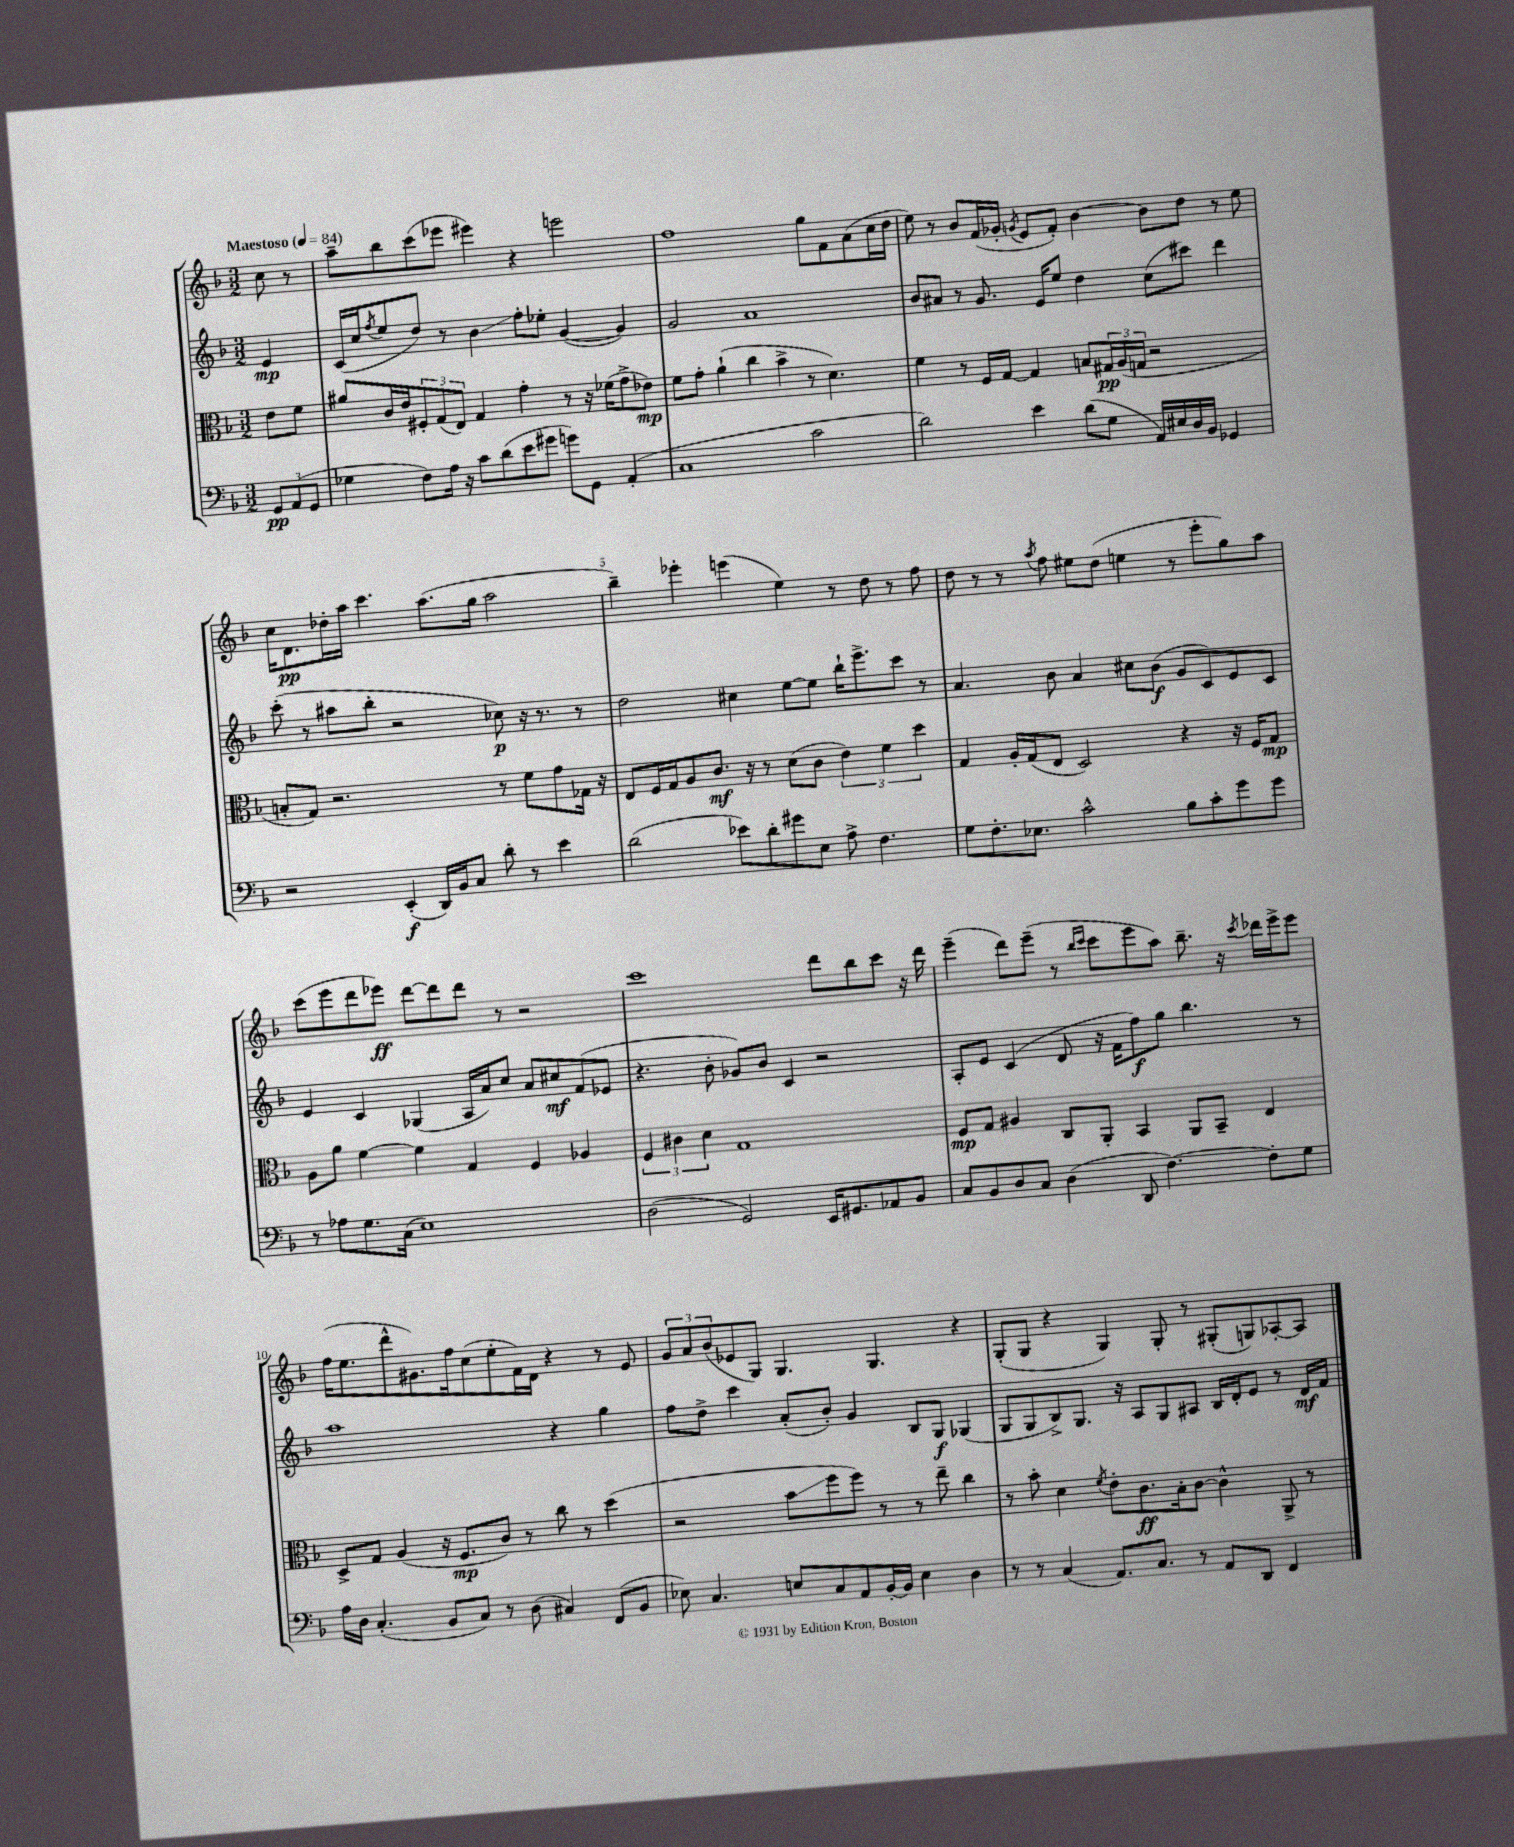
<<
\new StaffGroup <<
\new Staff = "s0" {
    \clef treble \key f \major \numericTimeSignature \time 3/2 \partial 4 \tempo "Maestoso" 4 = 84
    c''8 r8 |
    a''8-- bes''8 c'''8( ees'''8 eis'''4) r4 e'''2 |
    f''1 g''8 f'8 a'8( c''16 d''16 |
    e''8) r8 bes'8 f'16( ges'16-. \acciaccatura { g'8 } e'8 f'8-.) bes'4~ bes'8 d''8 r8 e''8 |
    c''16 d'8.\pp des''16-. a''16 c'''4. a''8.( g''16 a''2 |
    bes''4--) ees'''4-. e'''4( e''4) r8 d''8 r8 f''8 |
    d''8 r8 r8 \acciaccatura { a''8 } f''8 eis''8 d''8( e''4 r8 e'''8-. g''8) a''8 |
    c'''8( e'''8 d'''8 ees'''8\ff) d'''8~ d'''8 d'''8 r8 r2 |
    c'''1 d'''8 bes''8 c'''8 r16 d'''16 |
    e'''4--( d'''8) e'''8--( r8 \grace { bes''16 c'''16 } c'''8 e'''8 a''8) bes''8.-- r16 \acciaccatura { c'''8 } des'''16 e'''16-> e'''8 |
    f''16( e''8. d'''8-^ gis'8.) f''16 c''8( e''8-. f'16) d'16 r4 r8 e'8 |
    \tuplet 3/2 { g'8 a'8 bes'8( } ees'8 g8) g4. g4. r4 |
    g8-.( g8 r4 g4) g8-. r8 gis8-.( g8) aes8~-. aes8 \bar "|." |
}
\new Staff = "s1" {
    \clef treble \key f \major \numericTimeSignature \time 3/2 \partial 4
    e'4\mp |
    c'16( c''16 \acciaccatura { f''8 } e''8 d''8) r8 bes'4\glissando f''8-. ees''8-. g'4~( g'4) |
    g'2 a'1 |
    bes'8 ais'8 r8 g'8. e'16 e''8 d''4 c''8( cis'''8) d'''4 |
    c'''8-.( r8 ais''8 bes''8-. r2 ces''8\p) r16 r8. r8 |
    d''2 cis''4 e''8~ e''8 bes''16-! e'''8.-> c'''8 r8 |
    a'4. bes'8 a'4 cis''8 bes'8\f( g'8 c'8) e'8 c'8 |
    e'4 c'4 ges4( a16 a'16) c''8 a'8 cis''8\mf f'8( ees'8 |
    r4. bes'8-. ges'8) bes'8 c'4 r2 |
    a8-. e'8 c'4( d'8 r16 f'16 f''8\f) g''8 bes''4. r8 |
    a''1 r4 g''4 |
    f''8 d''8-> c'''4 a'8-.( bes'8-.) g'4 bes8 g8\f ges4( |
    g8 g8 bes8->) g8. r16 a8 g8 ais8 bes16 d'16-. e'8 r8 d'16\mf f'16 \bar "|." |
}
\new Staff = "s2" {
    \clef alto \key f \major \numericTimeSignature \time 3/2 \partial 4
    e'8 f'8 |
    ais'8 c'16 e'16 \tuplet 3/2 { fis8-. g8( e8) } g4 g'4-. r8 r16 fes'16( g'8-> ees'8\mp) |
    f'8 g'8-. a'4-!( c''4 bes'4-> r8 d'4.) |
    f'4 r8 f16 g16~ g4 b8 \tuplet 3/2 { gis16\pp a16( g16 } r2 |
    b8-. g8) r2. r8 f'8 g'8 ges16 r16 |
    e8 f16 g16 a8 c'8.\mf r16 r8 d'8( c'8 \tuplet 3/2 { e'4) f'4 d''4 } |
    g4 a16-. g16( e8 d2) r4 r16 f16 g8\mp |
    a8 a'8 f'4~ f'4 g4 f4 aes4 |
    \tuplet 3/2 { f4 cis'4 d'4 } g1 |
    f8\mp g8 ais4 c8 a,8-. bes,4 a,8 bes,8-- e4 |
    d8-> g8 a4( r16 f8.\mp c'8) r8 c''8 r8 d''4( |
    r2 bes'8\glissando f''8 f''8) r8 r8 e''8-- c''4 |
    r8 bes'8-. d'4 \acciaccatura { f'8 } e'8-. c'8.\ff bes16-. c'8~ c'4-^ a,8-> r8 \bar "|." |
}
\new Staff = "s3" {
    \clef bass \key f \major \numericTimeSignature \time 3/2 \partial 4
    \tuplet 3/2 { g,8\pp a,8( g,8 } |
    ges4 f8) a16 r16 c'8 d'8( e'8 gis'8 g'8) g,8 a,4-.( |
    c1 c'2 |
    d'2) e'4 d'8( g8 a,16) eis16 d16 bes,16 ges,4 |
    r2 e,4-.\f( d,16) bes,16 c8 d'8-. r8 e'4 |
    d'2( ees'8) d'8-. gis'8 e8 a8-> f4. |
    g8 f8.-. ees8. c'2-^ bes8 c'8-. g'8 g'8 |
    r8 aes8 g8. c16( e1) |
    d2( g,2) e,16 gis,8. aes,8 bes,8 |
    c8 bes,8 d8 c8 d4( d,8 f4.~) f8-. g8 |
    a16 d16 c4.-.( bes,8 c8) r8 d8( cis4) f,8( bes,8 |
    ees8) c4. e8 c8 a,8 bes,16~-. bes,16 e4 d4 |
    r8 r8 c4( a,8.) c8. r8 a,8 d,8 f,4 \bar "|." |
}
>>
>>
\layout { \context { \Score \override BarNumber.break-visibility = ##(#f #t #t) barNumberVisibility = #(every-nth-bar-number-visible 5) } }
